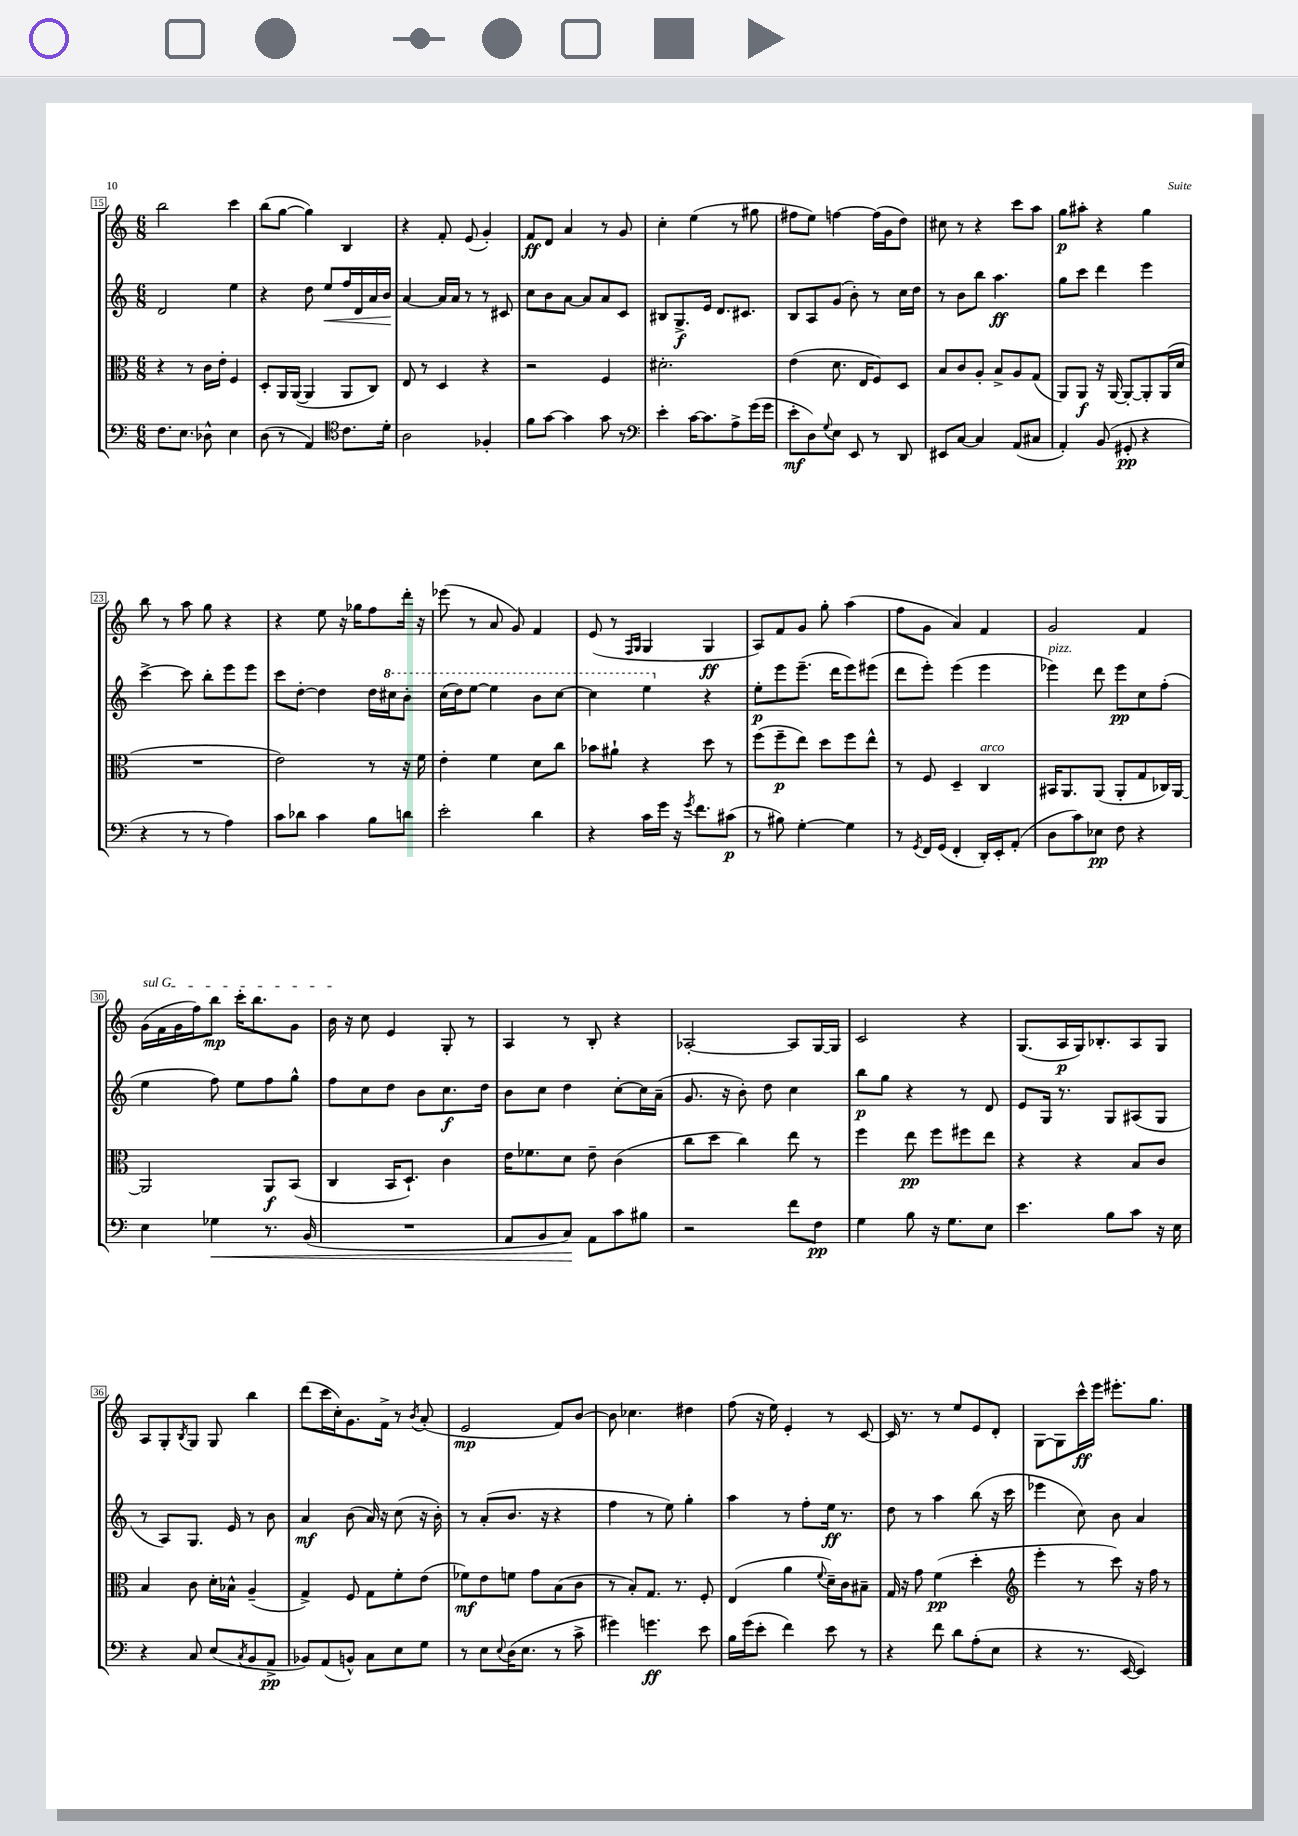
<<
\new StaffGroup <<
\new Staff = "s0" {
    \clef treble \key c \major \numericTimeSignature \time 6/8
    b''2 c'''4 |
    b''8( g''8~ g''4) b4 |
    r4 f'8-. e'8( g'4-.) |
    f'8\ff d'8 a'4 r8 g'8 |
    c''4-. e''4( r8 gis''8 |
    fis''8 e''8) f''4~ f''16( g'16 d''8) |
    cis''8 r8 r4 c'''8 a''8 |
    g''8\p ais''8-. r4 g''4 |
    b''8 r8 a''8 g''8 r4 |
    r4 e''8 r16 ges''16 f''8 d'''16-. r16 |
    ees'''8( r8 a'8 g'8) f'4 |
    e'8( r8 \grace { f16 g16 } g4 g4\ff |
    a8) f'8 g'8 g''8-. a''4( |
    f''8 g'8 a'4) f'4 |
    g'2 f'4 |
    \once \override TextSpanner.bound-details.left.text = \markup { \italic "sul G" } g'16\startTextSpan( f'16 g'16 f''16) b''8\mp c'''16-. b''8. g'8 |
    b'16\stopTextSpan r16 c''8 e'4 g8-. r8 |
    a4 r8 b8-. r4 |
    aes2~-. aes8 g16~ g16 |
    c'2 r4 |
    g8.( a16\p g16) bes8.-. a8 g8 |
    a8 g8-. \acciaccatura { b8 } g8 g8 b''4 |
    d'''8( c'''16 c''16-.) g'8. f'16-> r8 \acciaccatura { b'8 } a'8-.( |
    e'2\mp f'8) b'8~ |
    b'8 ces''4. dis''4 |
    f''8( r16 e''16) e'4-. r8 c'8~ |
    c'16 r8. r8 e''8 e'8 d'8-. |
    g8~ g8 c'''16-^\ff e'''16 eis'''8.-. g''8. \bar "|." |
}
\new Staff = "s1" {
    \clef treble \key c \major \numericTimeSignature \time 6/8
    d'2 e''4 |
    r4 d''8 e''8\< f''16 d'16 a'16 b'16\! |
    a'4~ a'16 a'16 r8 r8 cis'8 |
    c''8 b'8 a'8~ a'8 a'8 c'8 |
    bis8 g8.->\f e'16 d'8. cis'8. |
    b8 a8 g'8( b'8-.) r8 c''16 d''16 |
    r8 b'8 b''8 a''4.\ff |
    g''8 c'''8 d'''4 e'''4 |
    c'''4~-> c'''8 b''8-. e'''8 e'''8 |
    c'''8 d''8~-. d''4 d''16 \ottava #1 cis'''16 b''8-. |
    c'''16( d'''16) e'''8~ e'''4 b''8 c'''8~ |
    c'''4 e'''4 \ottava #0 r4 |
    e''8-.\p e'''8 e'''8.--( d'''16 e'''8) eis'''8( |
    d'''8 e'''8-.) e'''4( e'''4 |
    ees'''4^\markup { \italic "pizz." }) d'''8 ees'''8\pp c''8 f''8-.( |
    e''4 f''8) e''8 f''8 g''8-^ |
    f''8 c''8 d''8 b'8 c''8.\f d''16 |
    b'8 c''8 d''4 c''8~-. c''16 a'16--( |
    g'8. r16 b'8-.) d''8 c''4 |
    b''8\p g''8 r4 r8 d'8 |
    e'8 g16 r8. g8 ais8( g8 |
    r8 a8) g8. e'16 r8 b'8 |
    a'4\mf b'8( a'16) r16 c''8( r16 b'16-.) |
    r8 a'8-.( b'8. r16 r4 |
    f''4 r8 e''8) g''4-. |
    a''4 r8 f''8-. e''16\ff r8. |
    d''8 r8 a''4 b''8( r16 c'''16 |
    ees'''4 c''8) b'8 a'4 \bar "|." |
}
\new Staff = "s2" {
    \clef alto \key c \major \numericTimeSignature \time 6/8
    r4 r8 c'16 e'16-. f4 |
    d8-. a,16 a,16~( a,4 a,8 c8) |
    e8 r8 d4 r4 |
    r2 f4 |
    dis'2.-. |
    e'4( d'8. e16 f8) d8 |
    b8 c'8 a8-. b8-> a8 g8( |
    a,8) a,8\f r16 a,16~ a,8~-. a,8-. a,16( d'16 |
    R2. |
    e'2) r8 r16 f'16 |
    e'4-. f'4 d'8 c''8 |
    bes'8 ais'8-! r4 d''8 r8 |
    f''8( f''8--\p e''8) d''8 f''8 e''8-^ |
    r8 f8 d4-- c4^\markup { \italic "arco" } |
    bis,16 a,8. a,8( a,8-. g8 ces16) a,16~ |
    a,2 a,8\f b,8( |
    c4 b,16 d8.-!) c'4 |
    e'16 fes'8. d'8 e'8-- c'4( |
    c''8 d''8 c''4) e''8 r8 |
    f''4 e''8\pp f''8 fis''8 e''8 |
    r4 r4 b8 c'8 |
    b4 c'8 d'16-. bes16-^ a4--( |
    g4->) f8 g8 f'8-. e'8( |
    fes'8\mf) e'8 f'8 g'8 b8( c'8 |
    r8 b8-.) g8. r8. f8-. |
    e4( a'4 \appoggiatura { f'8 } d'16--) c'16 bis8-- |
    g16 r16 g'8 f'4\pp( d''4-. |
    \clef treble e'''4-. r8 c'''8) r16 f''16 r8 \bar "|." |
}
\new Staff = "s3" {
    \clef bass \key c \major \numericTimeSignature \time 6/8
    f8. e8. des8-^ e4 |
    d8( r8 a,4) \clef tenor c'8. d'16-. |
    a2 fes4-. |
    f'8 g'8~ g'4 g'8 r8 |
    \clef bass e'4-. c'16~ c'8. a8-> g'16( g'16 |
    e'8-.\mf d8) \appoggiatura { g8 } e8 e,8 r8 d,8 |
    eis,8 c8~ c4 a,8( cis8 |
    a,4-.) b,8( gis,8-.\pp r4 |
    r4 r8 r8 a4) |
    c'8 des'8 c'4 b8 d'8 |
    e'2-. d'4 |
    r4 c'16 g'16 r16 \acciaccatura { g'8 } f'8. cis'8\p( |
    r8 bis8) g4~-. g4 |
    r8 \acciaccatura { g,8 } f,16 g,16( f,4-. d,16-.) e,16-. a,8-.( |
    d8 c'8) ees8\pp f8 r4 |
    e4 ges4\< r8. b,16( |
    R2. |
    a,8 b,8 c8\!) a,8 c'8 bis8 |
    r2 f'8 f8\pp |
    g4 b8 r16 g8. e8 |
    e'4. b8 c'8 r16 e16 |
    r4 c8 e8( \acciaccatura { c8 } b,8 a,8->\pp |
    bes,8) a,8( b,8-^) c8 e8 g8 |
    r8 e8 \appoggiatura { e8 } d16( e8. r8 c'8-> |
    gis'4) g'4.\ff e'8 |
    b16 g'16( e'8-. f'4) e'8 r8 |
    r4 f'8 d'8 a8-.( e8 |
    r4 r8. e,16~ e,4) \bar "|." |
}
>>
>>
\layout { \context { \Score currentBarNumber = #15 \override BarNumber.stencil = #(make-stencil-boxer 0.1 0.3 ly:text-interface::print) } }
